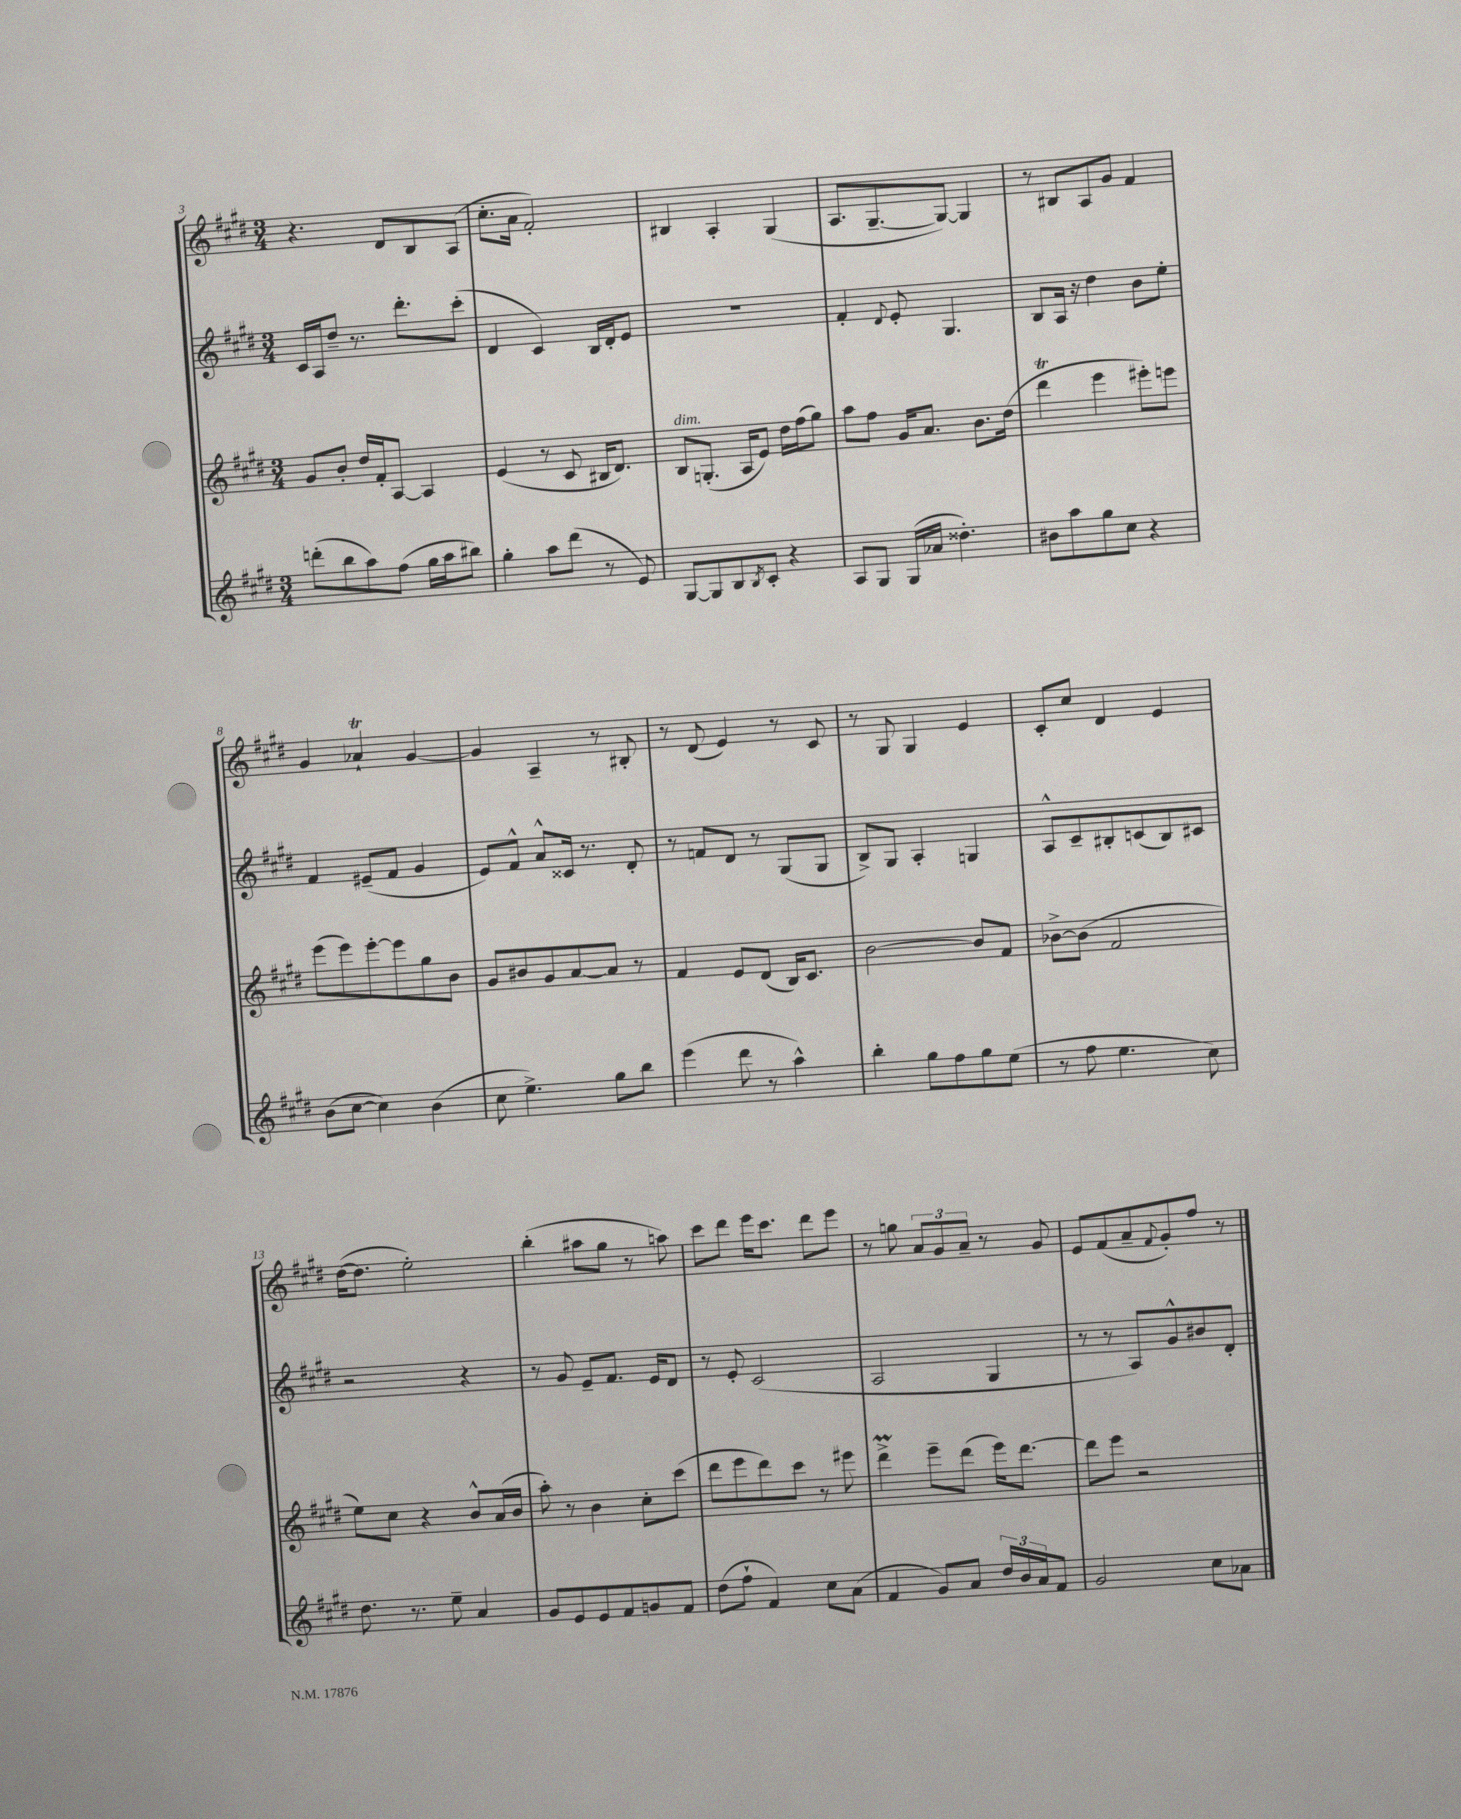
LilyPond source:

<<
\new StaffGroup <<
\new Staff = "s0" {
    \clef treble \key e \major \numericTimeSignature \time 3/4
    r4. dis'8 b8 a8( |
    cis''8.-. a'16 fis'2-.) |
    bis4 a4-. gis4( |
    a8. gis8.~-- gis8~) gis4 |
    r8 bis8 a8 gis'8 fis'4 |
    gis'4 aes'4-!\trill gis'4~ |
    gis'4 a4-- r8 bis8-. |
    r8 dis'8( e'4) r8 cis'8 |
    r8 gis8 gis4 e'4 |
    cis'8-. cis''8 dis'4 e'4 |
    dis''16~( dis''8. e''2-.) |
    b''4-.( ais''8 gis''8 r8 a''8) |
    cis'''8 dis'''8 e'''16 cis'''8. dis'''8 e'''8 |
    r8 g''8 \tuplet 3/2 { a'8 gis'8 a'8-- } r8 gis'8 |
    e'8 fis'8( a'8-- \appoggiatura { fis'8 } gis'8-.) fis''8 r8 \bar "|." |
}
\new Staff = "s1" {
    \clef treble \key e \major \numericTimeSignature \time 3/4
    cis'16 a16 dis''8-- r8. dis'''8.-. cis'''8-.( |
    dis'4 cis'4) b16 dis'16-. e'8 |
    R2. |
    fis'4-. \appoggiatura { dis'8 } e'8-. gis4. |
    b8 a16 r16 dis''4 b'8 e''8-. |
    fis'4 eis'8--( fis'8 gis'4 |
    e'8) fis'8-^ a'8-^ cisis'16 r8. dis'8-. |
    r8 f'8 dis'8 r8 gis8( gis8 |
    b8->) gis8 a4-. g4 |
    a8-^ cis'8-- bis8-. c'8( bis8) cis'8 |
    r2 r4 |
    r8 gis'8 e'8-- fis'8. e'16 dis'8 |
    r8 e'8-. cis'2( |
    a2 gis4 |
    r8 r8 a8) gis'8-^ bis'8 dis'8-. \bar "|." |
}
\new Staff = "s2" {
    \clef treble \key e \major \numericTimeSignature \time 3/4
    gis'8 b'8-. dis''16 fis'16-. a8~ a4 |
    e'4( r8 cis'8 bis16 dis'8.) |
    b8^\markup { \italic "dim." } g8.-.( a16 e'8) dis''16 fis''16( gis''8) |
    a''8 fis''8 gis'16 a'8. b'8. dis''16( |
    dis'''4\trill e'''4 eis'''8-.) e'''8 |
    e'''8( e'''8) e'''8~-. e'''8 gis''8 b'8 |
    gis'8 bis'8 gis'8 a'8~ a'8 r8 |
    fis'4 e'8 dis'8( b16) cis'8. |
    b'2~ b'8 fis'8 |
    bes'8~-> bes'8( fis'2 |
    e''8) cis''8 r4 b'8-^ a'16( b'16 |
    a''8-.) r8 b'4 cis''8-. cis'''8( |
    dis'''8 e'''8 dis'''8) cis'''8 r8 eis'''8 |
    dis'''4->\prall e'''8-- dis'''8( e'''16) dis'''8.~ |
    dis'''8 e'''8 r2 \bar "|." |
}
\new Staff = "s3" {
    \clef treble \key e \major \numericTimeSignature \time 3/4
    d'''8-.( b''8 a''8) fis''8( gis''16 a''16 bis''8) |
    gis''4-. a''8 dis'''8( r8 e'8) |
    gis8~ gis8 b8 \acciaccatura { b8 } cis'8-. r4 |
    a8 gis8 gis16( aes'16 disis''4.-.) |
    bis'8 a''8 gis''8 cis''8 r4 |
    b'8( cis''8~ cis''4) b'4( |
    cis''8 e''4.->) gis''8 b''8 |
    e'''4( dis'''8 r8 a''4-^) |
    b''4-. gis''8 fis''8 gis''8 e''8( |
    r8 fis''8 e''4. cis''8) |
    dis''8. r8. e''8-- a'4 |
    gis'8 e'8 e'8 fis'8 g'8 fis'8 |
    dis''8( fis''8-! fis'4) cis''8 a'8( |
    fis'4 gis'8) a'8 \tuplet 3/2 { dis''16 b'16 a'16 } fis'8 |
    gis'2 cis''8 aes'8 \bar "|." |
}
>>
>>
\layout { \context { \Score currentBarNumber = #3 } }
